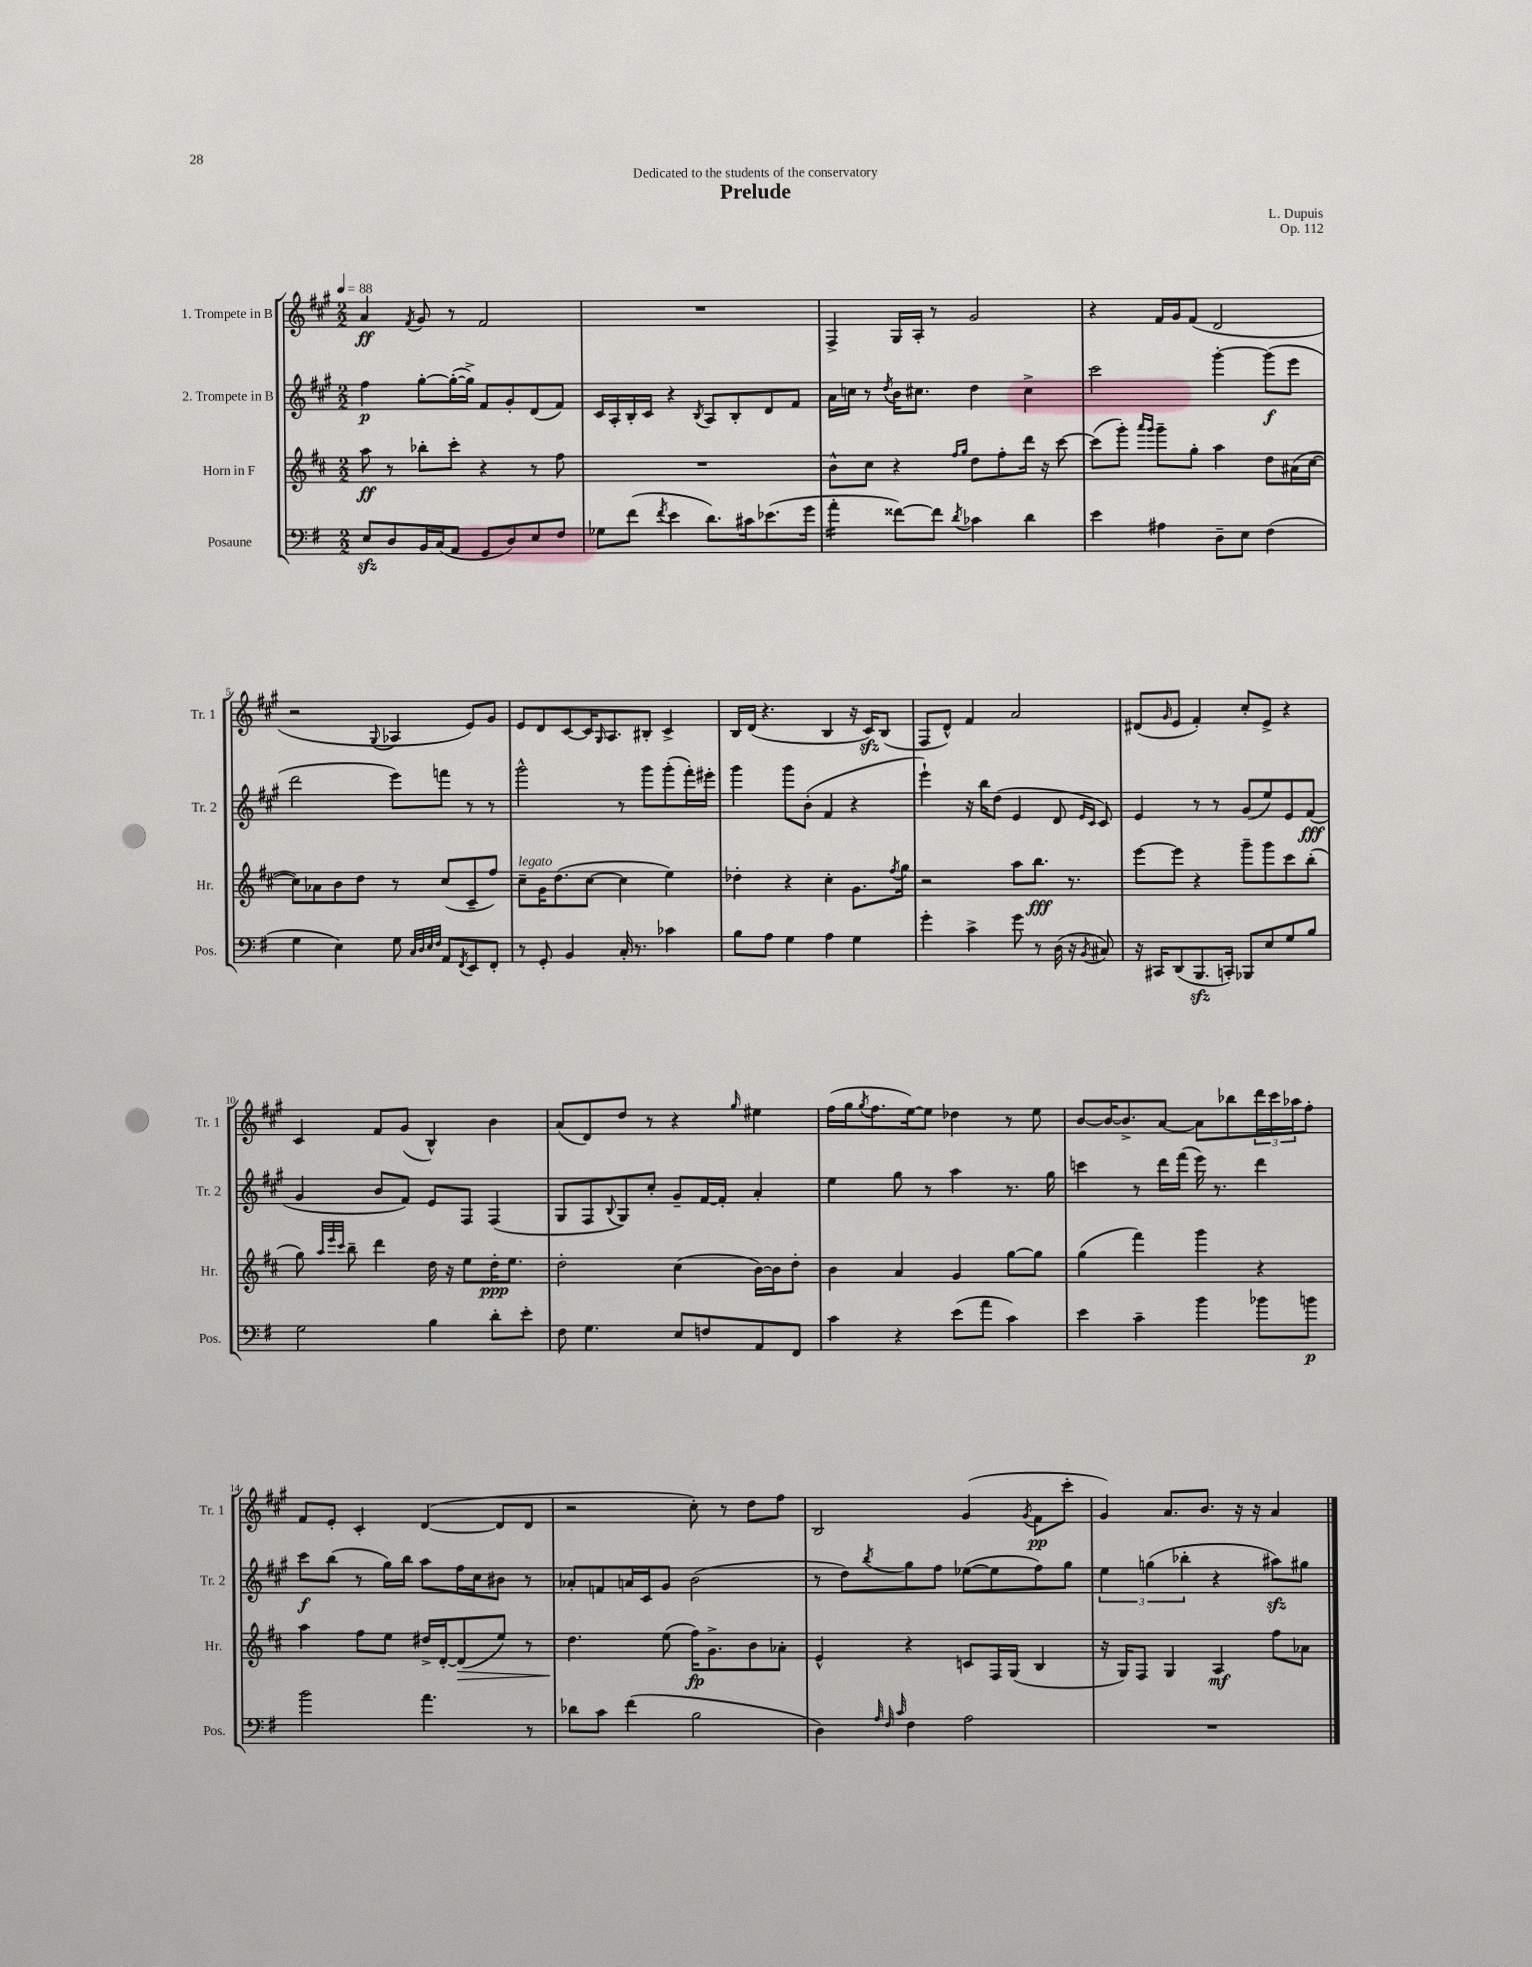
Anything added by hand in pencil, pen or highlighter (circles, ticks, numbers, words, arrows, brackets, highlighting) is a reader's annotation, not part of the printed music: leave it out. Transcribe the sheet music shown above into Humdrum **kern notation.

**kern	**kern	**kern	**kern
*staff4	*staff3	*staff2	*staff1
*clefF4	*clefG2	*clefG2	*clefG2
*k[f#]	*k[f#c#]	*k[f#c#g#]	*k[f#c#g#]
*M2/2	*M2/2	*M2/2	*M2/2
*MM88	*MM88	*MM88	*MM88
8E/L	8aa\	4ff#\	4a/
8D/	8r	.	.
.	.	.	8qf#/
16BB/L	8bb-'\L	[8gg#'\L	8g#/
(16C/J	.	.	.
8AA/J	8ccc#'\J	(16gg#'\_L	8r
.	.	16gg#^\]JJ)	.
8GG/L	4r	8f#/L	2f#/
8D/)	.	8g#'/	.
8E/	8r	(8d/	.
8F#/J	8ff#\	8f#/J)	.
=	=	=	=
8G-\L	1r	16c#/LL	1r
.	.	16A'/	.
(8f#\J	.	16B'/	.
.	.	16c#/JJ	.
8qf#/	.	.	.
4e\	.	4r	.
.	.	8qB/	.
8.d\L)	.	8A/L	.
.	.	8B'/	.
16c#\k	.	.	.
(8.e-\	.	8d/	.
.	.	8f#/J	.
16g\Jk	.	.	.
=	=	=	=
4a'\	8b^^\L	16a\LL	4F#^/
.	.	16cc\JJ	.
.	8cc#\J	8r	.
.	.	8qdd/	.
[8f##\L)	4r	16b\LK	16G#/LL
.	.	8.cc#\J	16A'/JJ
8f##\]J	.	.	8r
.	16qqff#/LL	.	.
8qd/	16qqgg/JJ	.	.
4c-\	8dd\L	4dd\	2g#/
.	8ff#'\	.	.
4d\	16ddd\Jk	4cc#^\	.
.	16r	.	.
.	[8ccc#\	.	.
=	=	=	=
4e\	(8ccc#\]L	2ccc#\	4r
.	8ggg'\J)	.	.
.	16qqaaa/LL	.	.
.	16qqggg/JJ	.	.
4A#\	8ggg~\L	.	16f#/LL
.	.	.	16g#/J
.	8gg'\J	.	(8f#/J
8D~\L	4aa\	[4ggg#'\	2d/
8E\J	.	.	.
(4F#\	8dd\L	(8ggg#\]L	.
.	(16a#\L	8eee\J	.
.	[16cc#\JJ	.	.
=	=	=	=
4G\	8cc#\]L)	2ddd\	2r
.	8a-\	.	.
4E\)	8b\	.	.
.	8dd\J	.	.
.	.	.	8qqG#/
8G\	8r	8eee\L)	4A-/
32qqC/LLL	.	.	.
32qqD/	.	.	.
32qqE/	.	.	.
32qqF#/JJJ	.	.	.
8AA/L	(8cc#/L	8fff\J	.
8qFF#/	.	.	.
8EE/	8c#~/	8r	8e/L)
8FF#'/J	8ff#/J)	8r	8g#/J
=	=	=	=
8r	8cc#~\L	2ggg#^^\	8e/L
8GG'/	16g\K	.	8d/
.	(8.dd\	.	.
4BB/	.	.	[8c#/
.	[8cc#\J	.	16c#/]K
.	.	.	16qqG#/
.	.	.	8.A/
16C'/	4cc#\]	8r	.
8.r	.	.	.
.	.	8ggg#\L	8B#'/J
4c-\	4ee\)	(8ggg#'\	4c#^/
.	.	16fff#'\L)	.
.	.	16eee#'\JJ	.
=	=	=	=
8B\L	4dd-'\	4ggg#\	16B/LL
.	.	.	(16d/JJ
8A\J	.	.	4.r
4G\	4r	8ggg#\L	.
.	.	(8b'\J	.
4A\	4cc#'\	4f#/	4B/
4G\	8.g\L	4r	16r
.	.	.	16c#/LK)
.	.	.	(8B/J
.	8qff#/	.	.
.	16gg\Jk	.	.
=	=	=	=
4g'\	2r	4eee`\)	8F#/L
.	.	.	8d^^/J)
4c^\	.	16r	4f#/
.	.	16bb\LK	.
.	.	(8dd\J	.
8g\	8aa\L	4e/	2a/
8r	8.bb\J	.	.
(16D\	.	8d/	.
16r	8.r	.	.
.	.	16qqe/LL	.
8qBB/	.	16qqc#/JJ	.
8C#/)	.	8c#/)	.
=	=	=	=
16r	[8eee\L	4e/	(8d#/L
16CC#/LK	.	.	.
.	.	.	16qqg#/
(8DD/	8eee\]J	.	8e/J
8.BBB/	4r	8r	4f#'/)
.	.	8r	.
16CC'/Jk)	.	.	.
8BBB-/L	8ggg~\L	(8g#/L	8cc#'/L
8E/	8ggg\	8ee/)	8e^/J
8G/	8ccc#\	8e/	4r
8B/J	(8bb'\J	(8f#/J	.
=	=	=	=
2G\	8gg\)	4g#/	4c#/
.	32qqaa/LLL	.	.
.	32qqeee/	.	.
.	32qqccc#/JJJ	.	.
.	8bb~\	.	.
.	4ddd\	8b/L	8f#/L
.	.	8f#/J)	(8g#/J
4B\	16dd\	8e/L	4B^^/)
.	16r	.	.
.	8ee\L	8F#/J	.
8d'\L	16dd'\K	(4F#/	4b\
.	8.ee\J	.	.
8e'\J	.	.	.
=	=	=	=
8F#\	2dd'\	8G#/L	(8a/L
4.G\	.	8F#/	8d/)
.	.	8qqB/	.
.	.	8G#/)	8dd/J
.	.	8cc#'/J	8r
8E/L	(4cc#\	8g#~/L	4r
8F/	.	[16f#/L	.
.	.	16f#'/]JJ	.
.	.	.	16qqgg#/
8AA/	[16b\LL)	4a'/	4ee#\
.	16b\]J	.	.
8FF#/J	8dd'\J	.	.
=	=	=	=
4c\	4b\	4ee\	(16ff#\LL
.	.	.	16gg#\J
.	.	.	8qgg#/
.	.	.	8.ff#\
4r	4a/	8gg#\	.
.	.	.	[16ee\k)
.	.	8r	8ee\]J
(8e\L	4g/	4aa\	4dd-\
8a\J	.	.	.
4c\)	[8gg\L	8.r	8r
.	8gg\]J	.	8ee\
.	.	16gg#\	.
=	=	=	=
4e\	(4gg\	4ccc\	[8b/L
.	.	.	16b/_K
.	.	.	8.b^/]
4c~\	4fff#\)	8r	.
.	.	16ddd\LL	[8a/J
.	.	(16fff#\JJ	.
4b\	4ggg\	16eee\)	8a\]L
.	.	8.r	.
.	.	.	8bb-\
8b-\L	4r	4ddd\	24ddd\L
.	.	.	24ccc#\
.	.	.	24aa-\J
8b\J	.	.	8ff#'\J
=	=	=	=
2b\	4aa\	8ccc#\L	8f#/L
.	.	(8bb\J	8e'/J
.	8ff#\L	8r	4c#'/
.	8ee\J	16gg#\LL)	.
.	.	16bb\JJ	.
4.a\	16dd#^/LL	8aa\L	([4d/
.	[16d'/J	.	.
.	(8d/]	16ff#\L	.
.	.	16cc#\J	.
.	8ee/J)	8b#\J	8d/]L
8r	8r	8r	8d/J
=	=	=	=
8d-\L	4.dd\	8a-'/L	2r
8c\J	.	8f/	.
(4f#\	.	16a/L	.
.	.	16c#/J	.
.	(8ee\	8g#/J	.
2B\	16ff#\LK)	(2b\	8cc#'\)
.	8.g^\	.	.
.	.	.	8r
.	8b\	.	8dd\L
.	8a-'\J	.	8ff#\J
=	=	=	=
4D\)	4e^^/	8r	2B/
.	.	8dd\L)	.
32qqA/	.	.	.
32qqF#/	.	.	.
32qqc/	.	8qbb/	.
4F#\	4r	8gg#\	.
.	.	8ff#\J	.
2A\	8c/L	([8ee-\L	(4g#/
.	16F#/L	8ee-\]	.
.	(16G/JJ	.	.
.	.	.	8qg#/
.	4B/	8ff#\)	8f#\L
.	.	8gg#\J	8ccc#'\J
=	=	=	=
1r	16r	6ee\	4g#/)
.	16G/LK)	.	.
.	8F#/J	.	.
.	.	(6gg\	.
.	4G/	.	8.a/L
.	.	6bb-'\	.
.	.	.	8.b/J
.	4A/	4r	.
.	.	.	16r
.	.	.	16r
.	8ff#\L	8aa#\L)	4a/
.	8a-\J	8gg#\J	.
==	==	==	==
*-	*-	*-	*-
